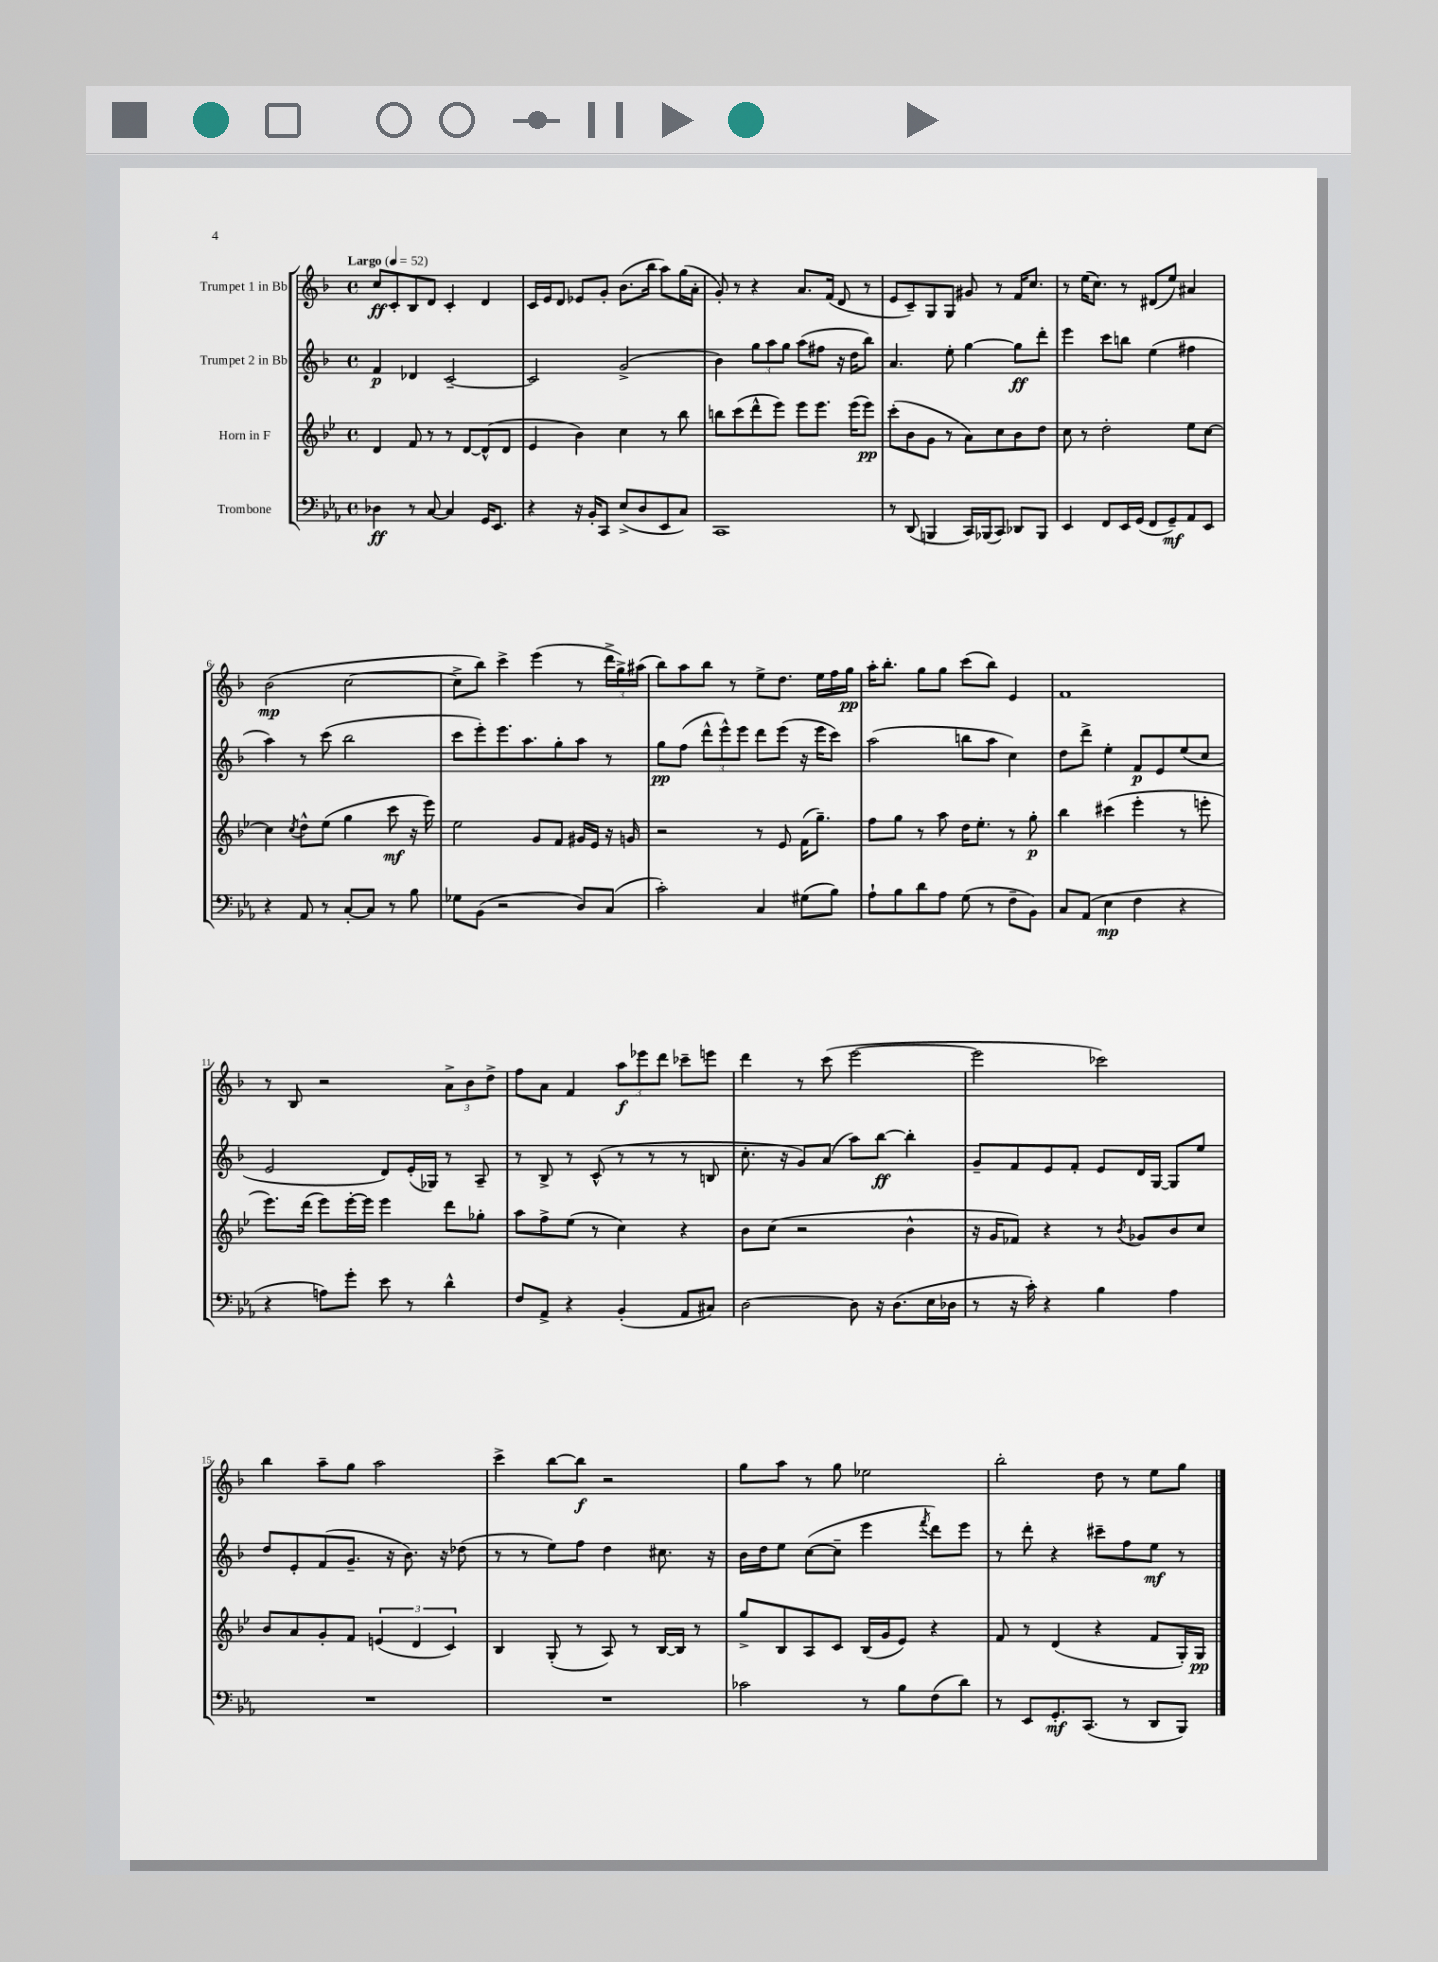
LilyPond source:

<<
\new StaffGroup <<
\new Staff = "s0" \with { instrumentName = "Trumpet 1 in Bb" } {
    \clef treble \key f \major \defaultTimeSignature \time 4/4 \tempo "Largo" 4 = 52
    c''8\ff c'8-. bes8 d'8 c'4-. d'4 |
    c'16 e'16 d'8 ees'8 g'8-. bes'8.( bes''16 a''8) g''16( a'16-. |
    g'8-.) r8 r4 a'8. f'16( d'8 r8 |
    e'8 c'8--) g8 g8 gis'8 r8 f'16 c''8. |
    r8 e''16( c''8.) r8 dis'8( e''8) ais'4 |
    bes'2\mp( c''2~ |
    c''8-> bes''8) c'''4-> e'''4( r8 \tuplet 3/2 { d'''16-> g''16->) ais''16( } |
    bes''8) a''8 bes''8 r8 e''8-> d''8. e''16 f''16 g''16\pp |
    a''16-. bes''8.-. g''8 g''8 c'''8( bes''8) e'4 |
    f'1 |
    r8 bes8 r2 \tuplet 3/2 { a'8-> bes'8 d''8-> } |
    f''8 a'8 f'4 \tuplet 3/2 { a''8\f ees'''8 d'''8 } ces'''8-- e'''8 |
    d'''4 r8 c'''8( e'''2~ |
    e'''2 ces'''2) |
    bes''4 a''8-- g''8 a''2 |
    c'''4-> bes''8~ bes''8\f r2 |
    g''8 a''8 r8 g''8 ees''2 |
    bes''2-. d''8 r8 e''8 g''8 \bar "|." |
}
\new Staff = "s1" \with { instrumentName = "Trumpet 2 in Bb" } {
    \clef treble \key f \major \defaultTimeSignature \time 4/4
    f'4\p des'4 c'2~-- |
    c'2 g'2->( |
    bes'4) \tuplet 3/2 { g''8 a''8 g''8 } a''8( fis''8 r16 d''16 bes''8) |
    a'4. e''8-. g''4~ g''8\ff d'''8-. |
    e'''4 c'''8 b''8 e''4( fis''4 |
    a''4) r8 c'''8( bes''2 |
    c'''8 e'''8-.) e'''8. a''8. g''8-. a''8 r8 |
    g''8\pp f''8( \tuplet 3/2 { d'''8-^ e'''8-^) e'''8 } d'''8 e'''8( r16 e'''16 c'''8) |
    a''2( b''8 a''8 c''4) |
    d''8 d'''8-> e''4-. f'8\p e'8 e''8( c''8 |
    e'2 d'8) e'16-.( ges16) r8 a8-- |
    r8 bes8-> r8 c'8-^( r8 r8 r8 b8 |
    c''8.-. r16 g'8) a'8( a''8) bes''8~\ff bes''4-. |
    g'8-- f'8 e'8 f'8-. e'8 d'16 g16~ g8 e''8 |
    d''8 e'8-. f'8( g'8.-- r16 bes'8.) r16 des''8( |
    r8 r8 e''8) f''8 d''4 cis''8. r16 |
    bes'16 d''16 e''8 c''8~( c''8-- e'''4 \acciaccatura { f'''8 } d'''8) e'''8 |
    r8 d'''8-. r4 cis'''8-- f''8 e''8\mf r8 \bar "|." |
}
\new Staff = "s2" \with { instrumentName = "Horn in F" } {
    \clef treble \key bes \major \defaultTimeSignature \time 4/4
    d'4 f'8 r8 r8 d'8~ d'8-^( d'8 |
    ees'4 bes'4) c''4 r8 bes''8 |
    b''8 c'''8( d'''8-^ ees'''8) ees'''8 ees'''8. ees'''16( ees'''8\pp) |
    c'''8-.( bes'8 g'8 r8 a'8) c''8 bes'8 d''8 |
    c''8 r8 d''2-. ees''8 c''8~ |
    c''4 \acciaccatura { c''8 } d''8-^ ees''8( g''4 c'''8\mf r16 ees'''16) |
    ees''2 g'8 f'8 gis'16 ees'16 r16 g'16 |
    r2 r8 ees'8 f'16( g''8.--) |
    f''8 g''8 r8 a''8 d''16 ees''8.-. r8 g''8-.\p |
    bes''4 cis'''4( ees'''4-. r8 e'''8-. |
    ees'''8.) d'''16( ees'''8) ees'''16~-. ees'''16 ees'''4 d'''8 ges''8-. |
    a''8 f''8-> ees''8( r8 c''4) r4 |
    bes'8 c''8( r2 bes'4-^ |
    r16 g'16 fes'8) r4 r8 \acciaccatura { bes'8 } ges'8 bes'8 c''8 |
    bes'8 a'8 g'8-. f'8 \tuplet 3/2 { e'4( d'4 c'4) } |
    bes4 g8-.( r8 a8) r8 bes16~ bes16 r8 |
    g''8-> bes8 a8 c'8 bes16( g'16 ees'8) r4 |
    f'8 r8 d'4( r4 f'8 g16-.) g16\pp \bar "|." |
}
\new Staff = "s3" \with { instrumentName = "Trombone" } {
    \clef bass \key ees \major \defaultTimeSignature \time 4/4
    des4\ff r8 c8~ c4 g,16 ees,8. |
    r4 r16 bes,16-. c,8 ees8->( d8 ees,8 c8) |
    c,1 |
    r8 d,8( b,,4 c,16) bes,,16( c,8) des,8 bes,,8 |
    ees,4 f,8 ees,16 g,16( f,8 g,8--\mf) aes,8 ees,8 |
    r4 aes,8 r8 c8~-. c8 r8 bes8 |
    ges8 bes,8( r2 d8) c8( |
    c'2-.) c4 gis8( bes8) |
    aes8-! bes8 d'8 aes8 g8( r8 f8-- bes,8) |
    c8 aes,8( ees4\mp f4 r4 |
    r4 a8) g'8-. ees'8 r8 d'4-^ |
    f8 aes,8-> r4 bes,4-.( aes,8 cis8) |
    d2~ d8 r16 d8.( ees16 des16 |
    r8 r16 c'16-.) r4 bes4 aes4 |
    R1 |
    R1 |
    ces'2 r8 bes8 f8( d'8) |
    r8 ees,8 g,8.-.\mf c,8.( r8 d,8 bes,,8) \bar "|." |
}
>>
>>
